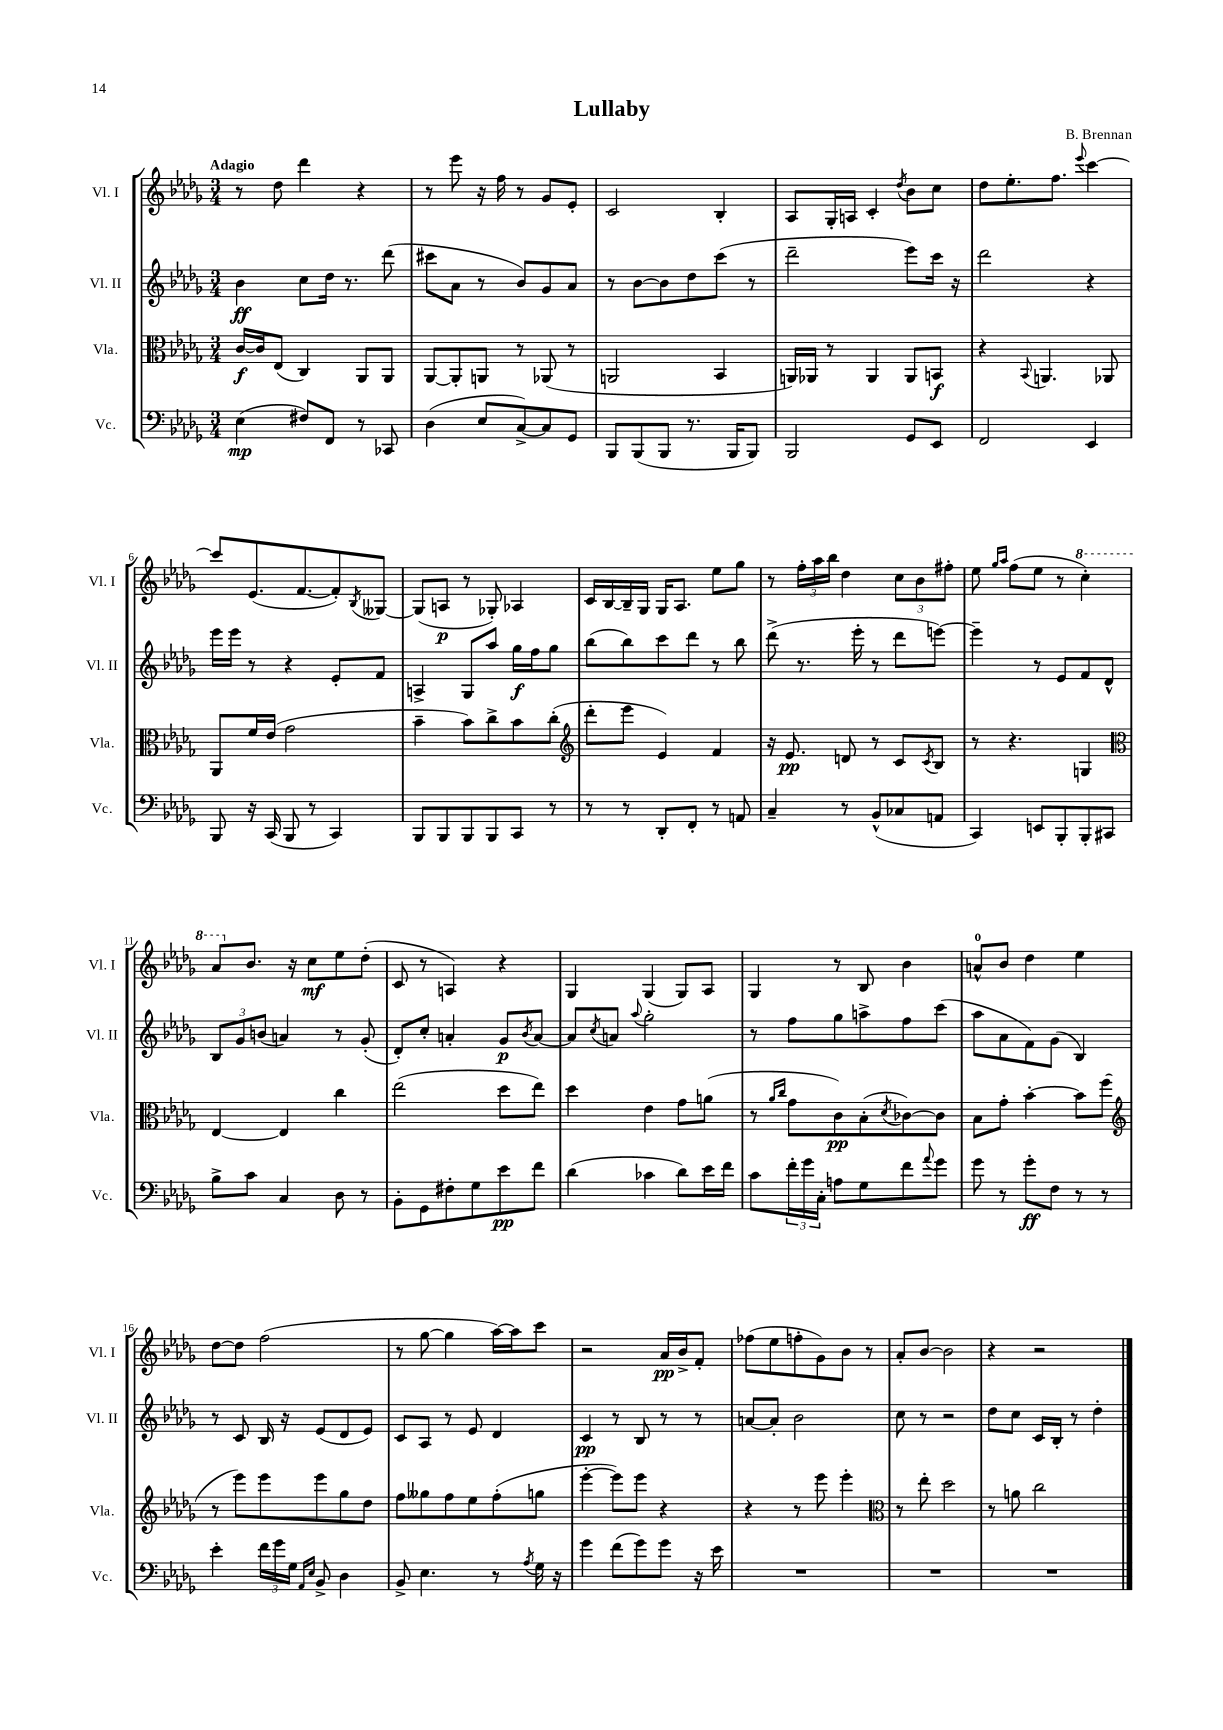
\header { title = "Lullaby" composer = "B. Brennan" }
<<
\new StaffGroup <<
\new Staff = "s0" \with { instrumentName = "Vl. I" shortInstrumentName = "Vl. I" } {
    \clef treble \key des \major \numericTimeSignature \time 3/4 \tempo "Adagio"
    r8 des''8 des'''4 r4 |
    r8 ees'''8 r16 f''16 r8 ges'8 ees'8-. |
    c'2 bes4-. |
    aes8 ges16-. a16 c'4-. \acciaccatura { des''8 } bes'8 c''8 |
    des''8 ees''8.-. f''8. \appoggiatura { ees'''8 } c'''4~ |
    c'''8 ees'8.( f'8.~ f'8-.) \acciaccatura { bes8 } geses8~ |
    geses8( a8\p r8 ges8-.) aes4 |
    c'16 bes16~ bes16-- ges16 ges16 aes8. ees''8 ges''8 |
    r8 \tuplet 3/2 { f''16-. aes''16 bes''16 } des''4 \tuplet 3/2 { c''8 bes'8 fis''8-. } |
    ees''8 \grace { ges''16 aes''16 } f''8( ees''8 r8 \ottava #1 c'''4-.) |
    aes''8 \ottava #0 bes'8. r16 c''8\mf ees''8 des''8-.( |
    c'8 r8 a4) r4 |
    ges4 ges4( ges8) aes8 |
    ges4 r8 bes8 bes'4 |
    a'8-0-^ bes'8 des''4 ees''4 |
    des''8~ des''8 f''2( |
    r8 ges''8~ ges''4 aes''16~) aes''16 c'''8 |
    r2 aes'16\pp bes'16-> f'8-. |
    fes''8( ees''8 f''8-. ges'8) bes'8 r8 |
    aes'8-. bes'8~ bes'2 |
    r4 r2 \bar "|." |
}
\new Staff = "s1" \with { instrumentName = "Vl. II" shortInstrumentName = "Vl. II" } {
    \clef treble \key des \major \numericTimeSignature \time 3/4
    bes'4\ff c''8 des''16 r8. des'''8( |
    cis'''8 aes'8 r8 bes'8) ges'8 aes'8 |
    r8 bes'8~ bes'8 des''8 c'''8( r8 |
    des'''2-- ees'''8) c'''16 r16 |
    des'''2 r4 |
    ees'''16 ees'''16 r8 r4 ees'8-. f'8 |
    a4-> ges8 aes''8 ges''16\f f''16 ges''8 |
    bes''8( bes''8) c'''8 des'''8 r8 bes''8 |
    des'''8->( r8. ees'''16-. r8 des'''8 e'''8~) |
    e'''4-- r8 ees'8 f'8 des'8-^ |
    \tuplet 3/2 { bes8 ges'8 b'8( } a'4) r8 ges'8-.( |
    des'8-.) c''8-. a'4-. ges'8\p \acciaccatura { bes'8 } a'8~ |
    a'8 \acciaccatura { c''8 } a'8 \appoggiatura { aes''8 } ges''2-. |
    r8 f''8 ges''8 a''8-> f''8 c'''8( |
    aes''8 aes'8 f'8) ges'8( bes4) |
    r8 c'8 bes16 r16 ees'8( des'8 ees'8) |
    c'8 aes8 r8 ees'8 des'4 |
    c'4\pp r8 bes8 r8 r8 |
    a'8~ a'8-. bes'2 |
    c''8 r8 r2 |
    des''8 c''8 c'16 bes16-. r8 des''4-. \bar "|." |
}
\new Staff = "s2" \with { instrumentName = "Vla." shortInstrumentName = "Vla." } {
    \clef alto \key des \major \numericTimeSignature \time 3/4
    c'16~\f c'16 ees8( c4) aes,8 aes,8 |
    aes,8~ aes,8-. a,8 r8 aes,8( r8 |
    a,2 bes,4 |
    a,16) aes,16 r8 aes,4 aes,8 b,8\f |
    r4 \appoggiatura { bes,8 } a,4. aes,8 |
    aes,8 f'16 ees'16( ges'2 |
    bes'4-- bes'8) c''8-> bes'8 c''8-.( |
    \clef treble des'''8-. ees'''8 ees'4) f'4 |
    r16 ees'8.\pp d'8 r8 c'8 \acciaccatura { c'8 } bes8 |
    r8 r4. g4 |
    \clef alto ees4~ ees4 c''4 |
    ees''2( des''8 ees''8) |
    des''4 ees'4 ges'8 a'8( |
    r8 \grace { aes'16 c''16 } ges'8 c'8\pp) bes8-.( \acciaccatura { des'8 } ces'8~) ces'8 |
    bes8 ges'8-. bes'4~-. bes'8 f''8( |
    \clef treble r8 ees'''8) ees'''8 ees'''8 ges''8 des''8 |
    f''8 geses''8 f''8 ees''8 f''8-.( g''8 |
    ees'''4~-. ees'''8) ees'''8 r4 |
    r4 r8 ees'''8 ees'''4-. |
    \clef alto r8 ees''8-. des''2 |
    r8 a'8 c''2 \bar "|." |
}
\new Staff = "s3" \with { instrumentName = "Vc." shortInstrumentName = "Vc." } {
    \clef bass \key des \major \numericTimeSignature \time 3/4
    ees4\mp( fis8) f,8 r8 ces,8 |
    des4( ees8 c8~->) c8 ges,8 |
    bes,,8 bes,,8( bes,,8 r8. bes,,16 bes,,8) |
    bes,,2 ges,8 ees,8 |
    f,2 ees,4 |
    bes,,8 r16 c,16( bes,,8 r8 c,4) |
    bes,,8 bes,,8 bes,,8 bes,,8 c,8 r8 |
    r8 r8 des,8-. f,8-. r8 a,8 |
    c4-- r8 bes,8-^( ces8 a,8 |
    c,4) e,8 bes,,8-. bes,,8-. cis,8 |
    bes8-> c'8 c4 des8 r8 |
    bes,8-. ges,8 fis8-. ges8 ees'8\pp f'8 |
    des'4( ces'4 des'8) ees'16 f'16 |
    c'8 \tuplet 3/2 { f'16-. ges'16 c16-. } a8 ges8 f'8 \appoggiatura { aes'8 } ges'8 |
    ges'8 r8 ges'8-.\ff f8 r8 r8 |
    ees'4-. \tuplet 3/2 { f'16 ges'16 ges16 } \grace { aes,16 ees16 } bes,8-> des4 |
    bes,8-> ees4. r8 \acciaccatura { aes8 } ges16 r16 |
    ges'4 f'8( ges'8) ges'8 r16 ees'16 |
    R2. |
    R2. |
    R2. \bar "|." |
}
>>
>>
